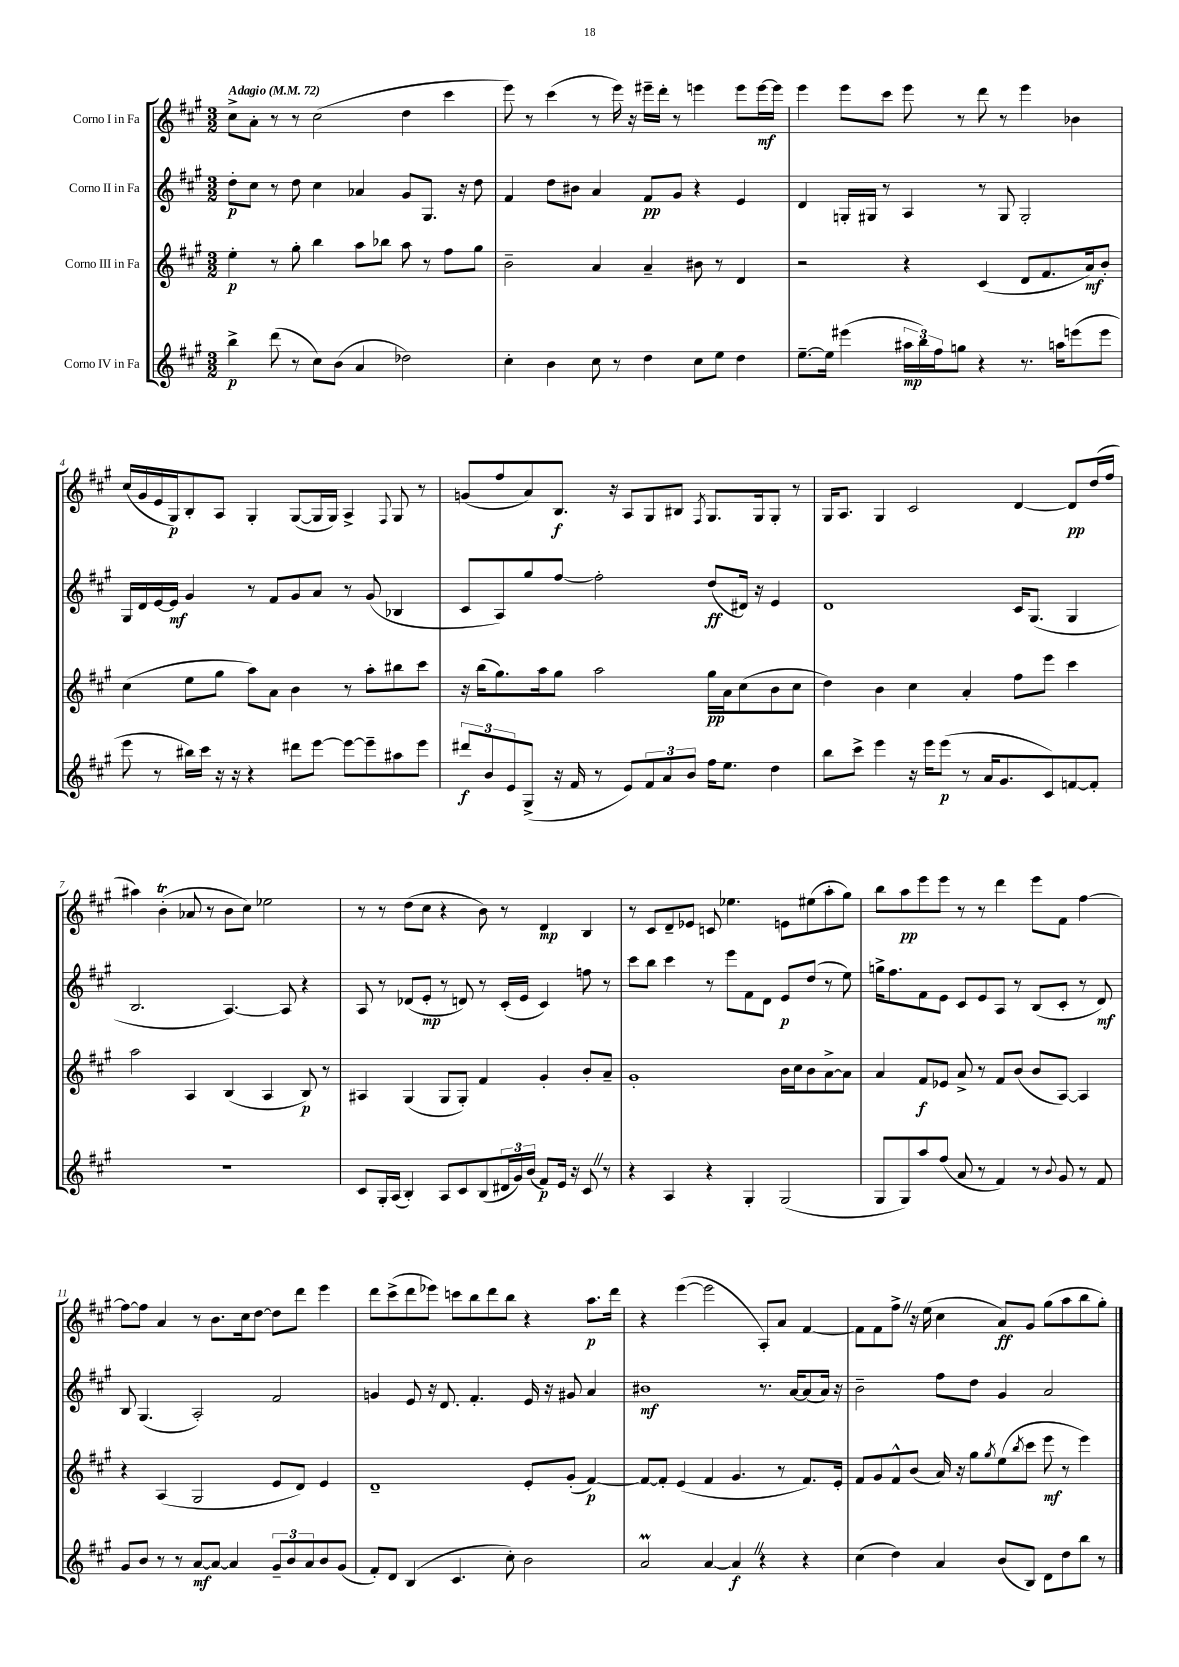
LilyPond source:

<<
\new StaffGroup <<
\new Staff = "s0" \with { instrumentName = "Corno I in Fa" } {
    \clef treble \key a \major \numericTimeSignature \time 3/2 \tempo "Adagio" 4 = 72
    cis''8-> a'8-. r8 r8 cis''2( d''4 cis'''4 |
    e'''8) r8 cis'''4( r8 e'''16) r16 eis'''16-- d'''16-. r8 e'''4 e'''8 e'''16~\mf e'''16 |
    e'''4 e'''8 cis'''8 e'''8 r8 d'''8 r8 e'''4 bes'4 |
    cis''16( gis'16 e'16 gis16\p) b8-. a8 gis4-. gis8~( gis16 gis16) a4-> \appoggiatura { fis8 } gis8 r8 |
    g'8( fis''8 a'8) b8.\f r16 a8 gis8 bis8 \acciaccatura { fis8 } gis8. gis16 gis8-. r8 |
    gis16 a8. gis4 cis'2 d'4~ d'8\pp d''16( fis''16 |
    ais''4) b'4-.\trill( aes'8 r8 b'8 cis''8) ees''2 |
    r8 r8 d''8( cis''8 r4 b'8) r8 d'4\mp b4 |
    r8 cis'8 d'8-- ees'8 c'8 ees''4. e'8 eis''8( a''8-. gis''8) |
    b''8 a''8\pp e'''8 e'''8 r8 r8 d'''4 e'''8 fis'8 fis''4~ |
    fis''8~ fis''8 a'4 r8 b'8. cis''16 d''8~ d''8 d'''8 e'''4 |
    d'''8 cis'''8->( d'''8 ees'''8) c'''8 b''8 d'''8 b''8 r4 a''8.\p d'''16 |
    r4 e'''4~( e'''2 a8-.) a'8 fis'4~ |
    fis'8 fis'8 fis''8-> \once \override BreathingSign.text = \markup { \musicglyph "scripts.caesura.straight" } \breathe r16 e''16( cis''4 a'8\ff) gis'8 gis''8( a''8 b''8 gis''8-.) \bar "|." |
}
\new Staff = "s1" \with { instrumentName = "Corno II in Fa" } {
    \clef treble \key a \major \numericTimeSignature \time 3/2
    d''8-.\p cis''8 r8 d''8 cis''4 aes'4 gis'8 gis8. r16 d''8 |
    fis'4 d''8 bis'8 a'4 fis'8\pp gis'8 r4 e'4 |
    d'4 g16-. gis16 r8 a4 r8 gis8 gis2-. |
    gis16 d'16 e'16~ e'16\mf gis'4 r8 fis'8 gis'8 a'8 r8 gis'8( bes4 |
    cis'8 a8) gis''8 fis''8~ fis''2-. d''8\ff( dis'16) r16 e'4 |
    d'1 cis'16 gis8.( gis4 |
    b2. a4.~) a8 r4 |
    a8 r8 des'8( e'8-.\mp r8 d'8) r8 cis'16-.( e'16 cis'4) f''8 r8 |
    cis'''8 b''8 cis'''4 r8 e'''8 fis'8 d'8 e'8\p d''8( r8 e''8) |
    g''16-> fis''8. fis'8 e'8 cis'8 e'8 a8 r8 b8( cis'8-. r8 d'8\mf) |
    b8 gis4.( a2-.) fis'2 |
    g'4 e'8 r16 d'8. fis'4.-. e'16 r16 gis'8 a'4 |
    bis'1\mf r8. a'16~ a'8( a'16) r16 |
    b'2-- fis''8 d''8 gis'4 a'2 \bar "|." |
}
\new Staff = "s2" \with { instrumentName = "Corno III in Fa" } {
    \clef treble \key a \major \numericTimeSignature \time 3/2
    e''4-.\p r8 gis''8-. b''4 a''8 bes''8 a''8 r8 fis''8 gis''8 |
    b'2-- a'4 a'4-- bis'8 r8 d'4 |
    r2 r4 cis'4( d'8 fis'8. a'16\mf) b'8-. |
    cis''4( e''8 gis''8 a''8) a'8 b'4 r8 a''8-. bis''8 cis'''8 |
    r16 b''16( gis''8.) a''16 gis''8 a''2 gis''16\pp a'16 cis''8( b'8 cis''8 |
    d''4) b'4 cis''4 a'4-. fis''8 e'''8 cis'''4 |
    a''2 a4 b4( a4 b8\p) r8 |
    ais4 gis4( gis8 gis8-.) fis'4 gis'4-. b'8-. a'8-- |
    gis'1-. b'16 cis''16 b'8 a'8~-> a'8 |
    a'4 fis'8\f ees'8 a'8-> r8 fis'8 b'8( b'8 a8~) a4 |
    r4 a4( gis2 e'8 d'8) e'4 |
    d'1-- e'8-. gis'8-.( fis'4~\p) |
    fis'8~ fis'8-. e'4( fis'4 gis'4. r8 fis'8.) e'16-. |
    fis'8 gis'8 fis'8-^ b'8( a'16) r16 gis''8 \acciaccatura { gis''8 } e''8( \acciaccatura { b''8 } cis'''8 e'''8\mf r8 e'''4) \bar "|." |
}
\new Staff = "s3" \with { instrumentName = "Corno IV in Fa" } {
    \clef treble \key a \major \numericTimeSignature \time 3/2
    b''4->\p d'''8( r8 cis''8) b'8( a'4 des''2) |
    cis''4-. b'4 cis''8 r8 d''4 cis''8 e''8 d''4 |
    e''8.~-- e''16 eis'''4( \tuplet 3/2 { ais''16\mp b''16) fis''16 } g''8 r4 r8. a''16 e'''8( e'''8 |
    e'''8 r8 bis''16) cis'''16 r16 r16 r4 dis'''8 e'''8~ e'''8~ e'''8-- ais''8 e'''8 |
    \tuplet 3/2 { dis'''8\f b'8 e'8 } gis8->( r16 fis'16 r8 e'8) \tuplet 3/2 { fis'8 a'8 b'8 } fis''16 e''8. d''4 |
    b''8 cis'''8-> e'''4 r16 e'''16 e'''8\p( r8 a'16 gis'8. cis'8) f'8~ f'8-. |
    R1. |
    cis'8 gis16-. a16( b4-.) a8 cis'8 b8( \tuplet 3/2 { dis'16 gis'16) b'16( } fis'8\p) e'16 r16 cis'8 \once \override BreathingSign.text = \markup { \musicglyph "scripts.caesura.straight" } \breathe r8 |
    r4 a4 r4 gis4-. gis2( |
    gis8 gis8) a''8 fis''8( a'8 r8 fis'4) r8 \appoggiatura { b'8 } gis'8 r8 fis'8 |
    gis'8 b'8 r8 r8 a'8~\mf a'8~ a'4 \tuplet 3/2 { gis'8-- b'8 a'8 } b'8 gis'8( |
    fis'8-.) d'8 b4( cis'4. cis''8-.) b'2 |
    a'2\prall a'4~ a'4\f \once \override BreathingSign.text = \markup { \musicglyph "scripts.caesura.straight" } \breathe r4 r4 |
    cis''4( d''4) a'4 b'8( b8) d'8 d''8 b''8 r8 \bar "|." |
}
>>
>>
